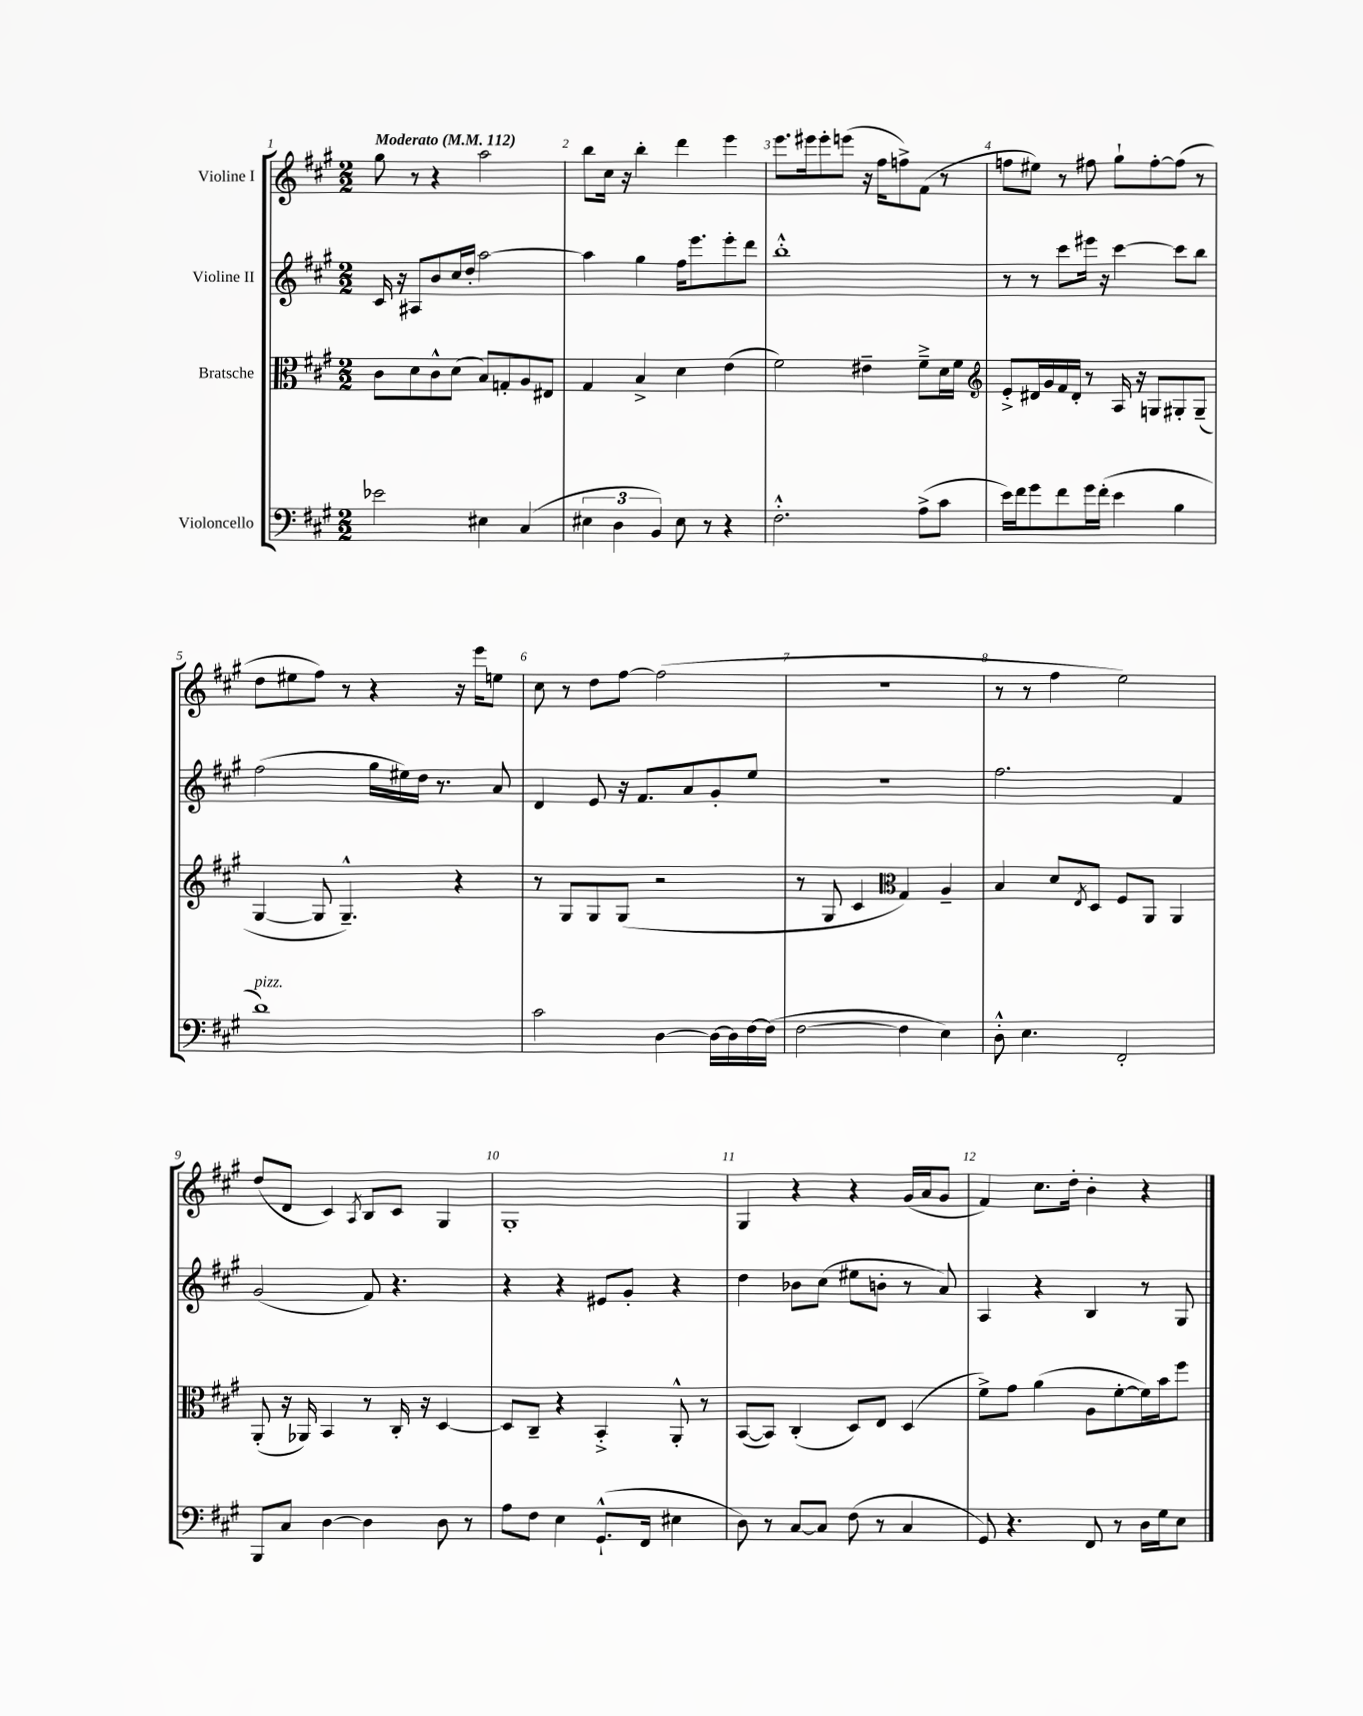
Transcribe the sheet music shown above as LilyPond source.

<<
\new StaffGroup <<
\new Staff = "s0" \with { instrumentName = "Violine I" } {
    \clef treble \key a \major \numericTimeSignature \time 2/2 \tempo "Moderato" 4 = 112
    gis''8 r8 r4 a''2 |
    b''8 cis''16 r16 b''4-. d'''4 e'''4 |
    e'''8. eis'''16 eis'''8-. e'''8( r16 fis''16 f''8->) fis'8( r8 |
    f''8 eis''8) r8 fis''8 gis''8-! fis''8~-. fis''8( r8 |
    d''8 eis''8 fis''8) r8 r4 r16 e'''16 e''8 |
    cis''8 r8 d''8 fis''8~ fis''2( |
    r1 |
    r8 r8 fis''4 e''2) |
    d''8( d'8 cis'4) \acciaccatura { a8 } b8 cis'8 gis4 |
    gis1-. |
    gis4 r4 r4 gis'16( a'16 gis'8 |
    fis'4) cis''8. d''16-. b'4-. r4 \bar "|." |
}
\new Staff = "s1" \with { instrumentName = "Violine II" } {
    \clef treble \key a \major \numericTimeSignature \time 2/2
    cis'16 r16 ais8 b'8 cis''16 d''16-. a''2~ |
    a''4 gis''4 fis''16 e'''8. e'''8-. d'''8 |
    b''1-.-^ |
    r8 r8 cis'''8 eis'''16 r16 cis'''4~ cis'''8 b''8 |
    fis''2( gis''16 eis''16) d''16 r8. a'8 |
    d'4 e'8 r16 fis'8. a'8 gis'8-. e''8 |
    R1 |
    fis''2. fis'4 |
    gis'2( fis'8) r4. |
    r4 r4 eis'8 gis'8-. r4 |
    d''4 bes'8 cis''8( eis''8 b'8-. r8 a'8) |
    a4 r4 b4 r8 gis8 \bar "|." |
}
\new Staff = "s2" \with { instrumentName = "Bratsche" } {
    \clef alto \key a \major \numericTimeSignature \time 2/2
    cis'8 d'8 cis'8-^ d'8( b8) g8-. a8 eis8 |
    gis4 b4-> d'4 e'4( |
    fis'2) eis'4-- fis'8---> d'16 fis'16 |
    \clef treble e'8-.-> dis'16 gis'16 fis'16 dis'16-. r8 a16 r16 g8 gis8-. gis8--( |
    gis4~ gis8 gis4.---^) r4 |
    r8 gis8 gis8 gis8( r2 |
    r8 gis8 cis'4 \clef alto gis4) a4-- |
    b4 d'8 \acciaccatura { e8 } d8 fis8 a,8 a,4 |
    a,8-.( r16 aes,16) b,4 r8 cis16-. r16 d4~ |
    d8 cis8-- r4 b,4-.-> a,8-.-^ r8 |
    b,8~( b,8) cis4-.( d8) e8 d4( |
    fis'8->) gis'8 a'4( a8 fis'8~-. fis'16) b'16 fis''8 \bar "|." |
}
\new Staff = "s3" \with { instrumentName = "Violoncello" } {
    \clef bass \key a \major \numericTimeSignature \time 2/2
    ees'2 eis4 cis4( |
    \tuplet 3/2 { eis4 d4 b,4) } eis8 r8 r4 |
    fis2.-.-^ a8->( cis'8 |
    e'16) fis'16 gis'8 fis'8 gis'16 fis'16-.( e'4 b4 |
    d'1^\markup { \italic "pizz." }) |
    cis'2 d4~ d16~ d16 fis16~ fis16( |
    fis2~ fis4 e4) |
    d8-.-^ e4. fis,2-. |
    b,,8 cis8 d4~ d4 d8 r8 |
    a8 fis8 e4 gis,8.-!-^( fis,16 eis4 |
    d8) r8 cis8~ cis8 fis8( r8 cis4 |
    gis,8) r4. fis,8 r8 d16 gis16 e8 \bar "|." |
}
>>
>>
\layout { \context { \Score \override BarNumber.break-visibility = ##(#f #t #t) barNumberVisibility = #all-bar-numbers-visible } }
